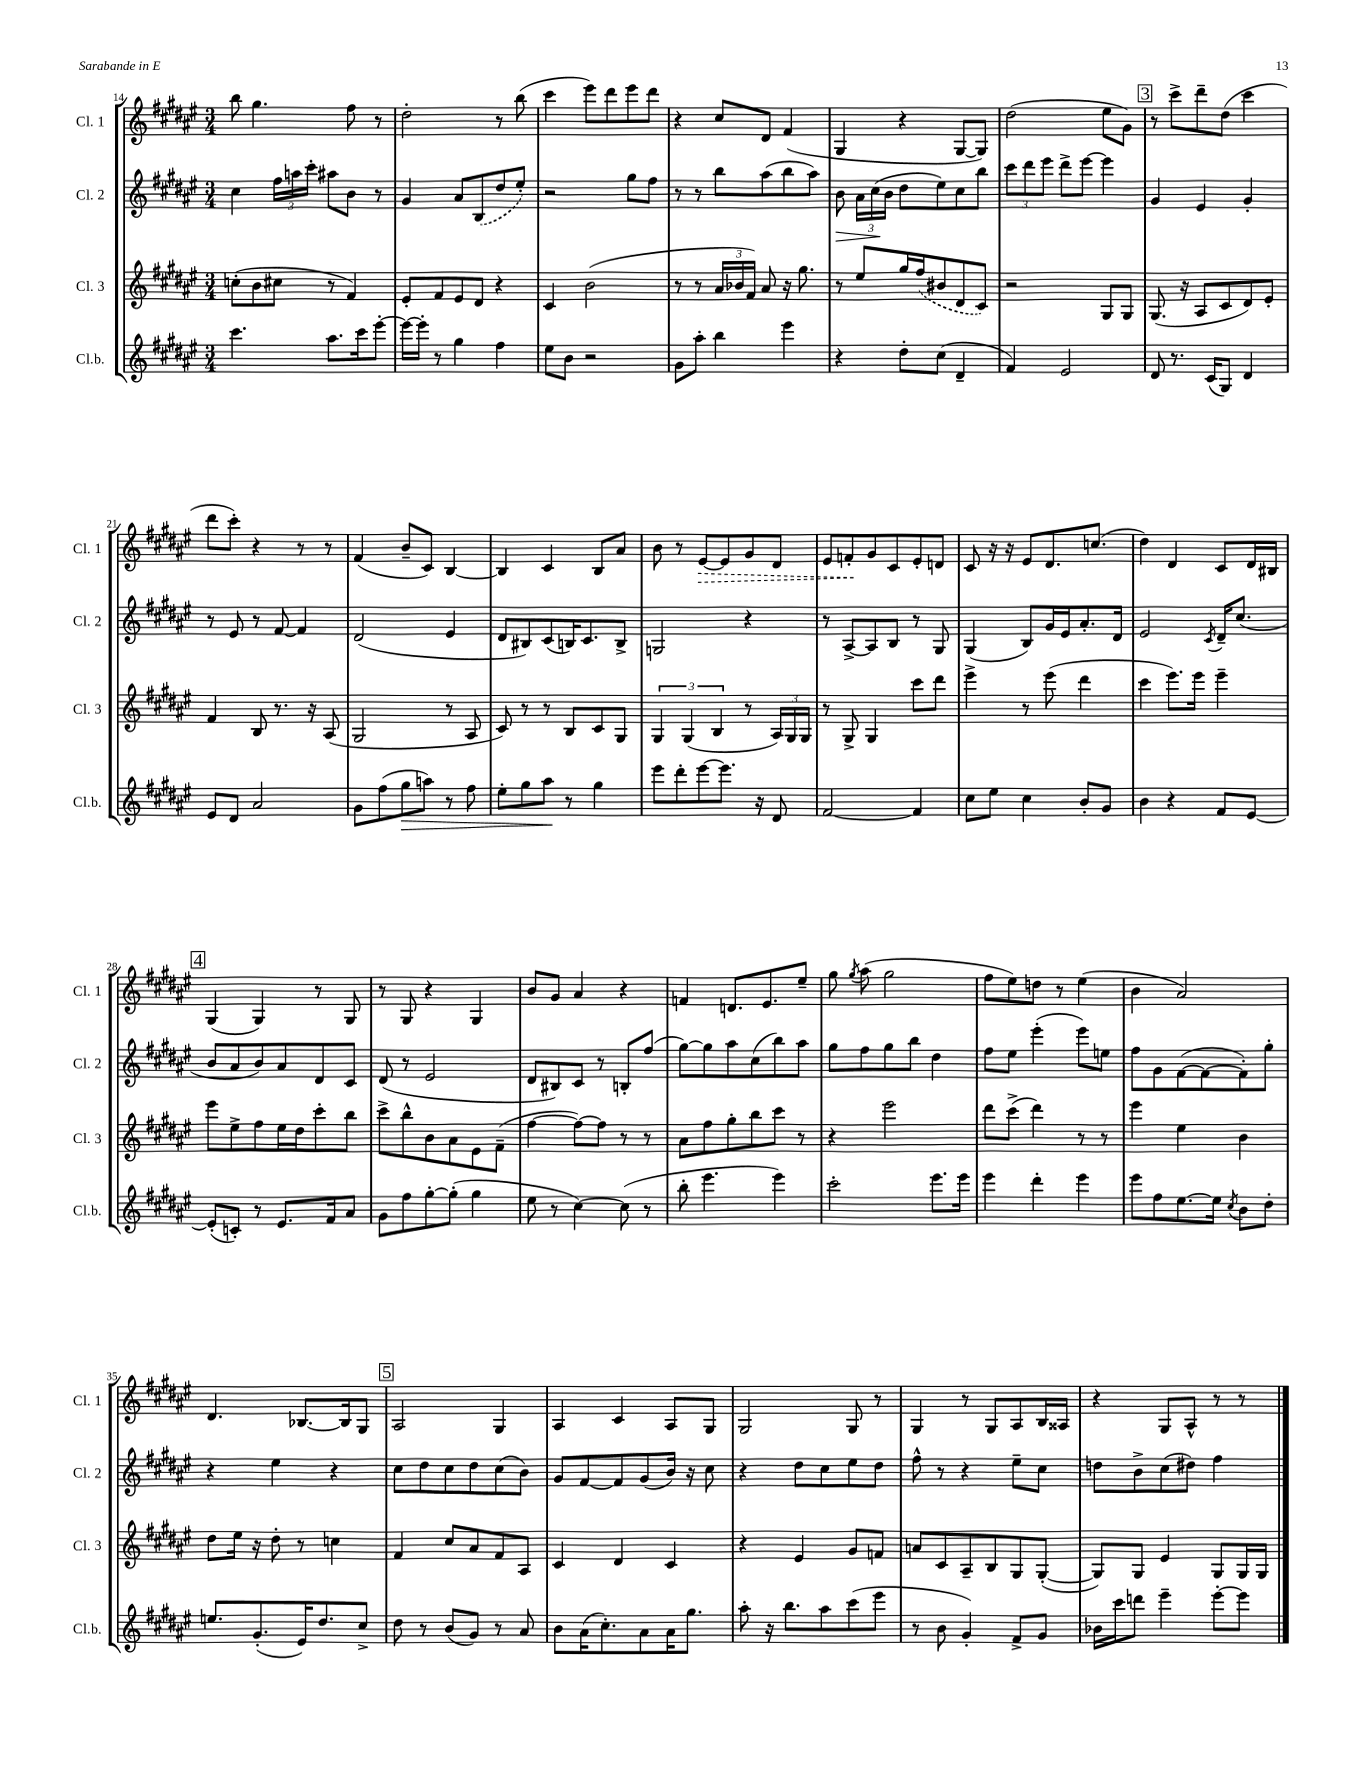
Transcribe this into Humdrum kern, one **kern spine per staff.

**kern	**kern	**kern	**kern
*staff4	*staff3	*staff2	*staff1
*clefG2	*clefG2	*clefG2	*clefG2
*k[f#c#g#d#a#e#]	*k[f#c#g#d#a#e#]	*k[f#c#g#d#a#e#]	*k[f#c#g#d#a#e#]
*M3/4	*M3/4	*M3/4	*M3/4
4.ccc#	(8cc'	4cc#	8bb
.	8b	.	4.gg#
.	8cc#	24ff#	.
.	.	24aa	.
.	.	24ccc#'	.
8.aa#	8r	8aa#	.
.	4f#)	8b	8ff#
16ccc#	.	.	.
[8eee#'	.	8r	8r
=	=	=	=
16eee#_	8e#'	4g#	2dd#'
16eee#']	.	.	.
8r	8f#	.	.
4gg#	8e#	8a#	.
.	8d#	(8B	.
4ff#	4r	8dd#	8r
.	.	8ee#')	(8bb
=	=	=	=
8ee#	4c#	2r	4ccc#
8b	.	.	.
2r	(2b	.	8eee#)
.	.	.	8ddd#
.	.	8gg#	8eee#
.	.	8ff#	8ddd#
=	=	=	=
8g#	8r	8r	4r
8aa#'	8r	8r	.
4bb	24a#	8bb	8cc#
.	24b-	.	.
.	24f#)	.	.
.	8a#	(8aa#	8d#
4eee#	16r	8bb	(4f#
.	8.gg#	.	.
.	.	8aa#)	.
=	=	=	=
4r	8r	8b	4G#
.	8ee#	24a#	.
.	.	(24cc#	.
.	.	24b	.
8dd#'	16gg#	8dd#	4r
.	(16ff#	.	.
(8cc#	8b#	8ee#)	.
4d#~	8d#	8cc#	[8G#
.	8c#)	8bb	8G#])
=	=	=	=
4f#)	2r	12ccc#	(2dd#
.	.	12ddd#	.
.	.	12eee#	.
2e#	.	8ddd#^	.
.	.	[8eee#	.
.	8G#	4eee#]	8ee#
.	8G#	.	8g#)
=	=	=	=
8d#	(8.G#	4g#	8r
8.r	.	.	8ccc#^
.	16r	.	.
.	8A#	4e#	8ddd#~
(16c#	.	.	.
8G#)	8c#	.	(8dd#
4d#	8d#)	4g#'	4ccc#
.	8e#'	.	.
=	=	=	=
8e#	4f#	8r	8ddd#
8d#	.	8e#	8ccc#')
2a#	8B	8r	4r
.	8.r	[8f#	.
.	.	4f#]	8r
.	16r	.	.
.	(8A#	.	8r
=	=	=	=
8g#	2G#	(2d#	(4f#
(8ff#	.	.	.
8gg#	.	.	8b~
8aa)	.	.	8c#)
8r	8r	4e#	[4B
8ff#	8A#	.	.
=	=	=	=
8ee#'	8c#)	8d#	4B]
8gg#	8r	8B#)	.
8aa#	8r	(8c#	4c#
8r	8B	16B)	.
.	.	8.c#	.
4gg#	8c#	.	8B
.	8G#	8B^	8a#
=	=	=	=
8eee#	6G#	2G	8b
8ddd#'	.	.	8r
.	(6G#	.	.
[8eee#	.	.	[8e#
.	6B	.	.
8.eee#]	.	.	8e#]
.	8r	4r	8g#
16r	.	.	.
8d#	24A#)	.	8d#
.	24G#	.	.
.	24G#	.	.
=	=	=	=
[2f#	8r	8r	8e#
.	8G#^	[8A#^	8f'
.	4G#	8A#]	8g#
.	.	8B	8c#
4f#]	8ccc#	8r	8e#'
.	8ddd#	8G#	8d
=	=	=	=
8cc#	4eee#^	(4G#	8c#
8ee#	.	.	16r
.	.	.	16r
4cc#	8r	8B)	8e#
.	(8eee#	16g#	8.d#
.	.	16e#	.
8b'	4ddd#	8.a#'	.
.	.	.	(8.cc
8g#	.	.	.
.	.	16d#	.
=	=	=	=
4b	4ccc#	2e#	4dd#)
4r	8.eee#)	.	4d#
.	16eee#	.	.
.	.	8qc#	.
8f#	4eee#~	16d#~	8c#
.	.	(8.cc#	.
[8e#	.	.	16d#
.	.	.	16B#
=	=	=	=
(8e#']	8eee#	8b	(4G#
8c')	8ee#^	8a#	.
8r	8ff#	8b)	4G#)
8.e#	16ee#	8a#	.
.	16dd#	.	.
.	8ccc#'	8d#	8r
16f#	.	.	.
8a#	8bb	8c#	8G#
=	=	=	=
8g#	8ccc#^	(8d#	8r
8ff#	8bb^^	8r	8G#
[8gg#'	8b	2e#	4r
(8gg#']	8a#	.	.
4gg#	8e#	.	4G#
.	(8f#~	.	.
=	=	=	=
8ee#	[4ff#	8d#	8b
8r	.	8B#)	8g#
[4cc#)	8ff#_)	8c#	4a#
.	8ff#]	8r	.
(8cc#]	8r	8B'	4r
8r	8r	(8ff#	.
=	=	=	=
8bb'	8a#	[8gg#)	4f
4.eee#	8ff#	8gg#]	.
.	8gg#'	8aa#	8.d
.	8bb	(8cc#	.
.	.	.	8.e#
4eee#)	8ccc#	8bb)	.
.	8r	8aa#	8ee#~
=	=	=	=
2ccc#'	4r	8gg#	8gg#
.	.	.	8qgg#
.	.	8ff#	(8aa#
.	2eee#	8gg#	2gg#
.	.	8bb	.
8.eee#	.	4dd#	.
16eee#	.	.	.
=	=	=	=
4eee#	8ddd#	8ff#	8ff#
.	(8ccc#^	8ee#	8ee#)
4ddd#'	4ddd#)	(4eee#'	8dd
.	.	.	8r
4eee#	8r	8eee#)	(4ee#
.	8r	8ee	.
=	=	=	=
8eee#	4eee#	8ff#	4b
8ff#	.	8g#	.
[8.ee#	4ee#	([8f#	2a#)
.	.	8f#_	.
16ee#]	.	.	.
8qcc#	.	.	.
8b	4b	8f#'])	.
8dd#'	.	8gg#'	.
=	=	=	=
8.ee	8dd#	4r	4.d#
.	16ee#	.	.
(8.g#'	16r	.	.
.	8dd#'	4ee#	.
16e#)	8r	.	[8.B-
8.dd#	.	.	.
.	4cc	4r	.
.	.	.	16B-]
8cc#^	.	.	8G#
=	=	=	=
8dd#	4f#	8cc#	2A#
8r	.	8dd#	.
(8b	8cc#	8cc#	.
8g#)	8a#	8dd#	.
8r	8f#	(8cc#	4G#
8a#	8A#	8b)	.
=	=	=	=
8b	4c#	8g#	4A#
(16a#	.	[8f#	.
8.cc#')	.	.	.
.	4d#	8f#]	4c#
8a#	.	(8g#	.
16a#	4c#	16b)	8A#
8.gg#	.	16r	.
.	.	8cc#	8G#
=	=	=	=
8aa#'	4r	4r	2G#
16r	.	.	.
8.bb	.	.	.
.	4e#	8dd#	.
8aa#	.	8cc#	.
(8ccc#	8g#	8ee#	8G#
8eee#	8f	8dd#	8r
=	=	=	=
8r	8a	8ff#^^	4G#
8b	8c#	8r	.
4g#')	8A#~	4r	8r
.	8B	.	8G#
8f#^	8G#	8ee#~	8A#
8g#	([8G#'	8cc#	16B
.	.	.	16A##
=	=	=	=
16b-	8G#])	8dd	4r
16ccc#	.	.	.
8ddd	8G#	8b^	.
4eee#~	4e#	(8cc#	8G#
.	.	8dd#)	8A#^^
[8eee#'	8G#	4ff#	8r
8eee#]	16G#	.	8r
.	16G#	.	.
==	==	==	==
*-	*-	*-	*-
